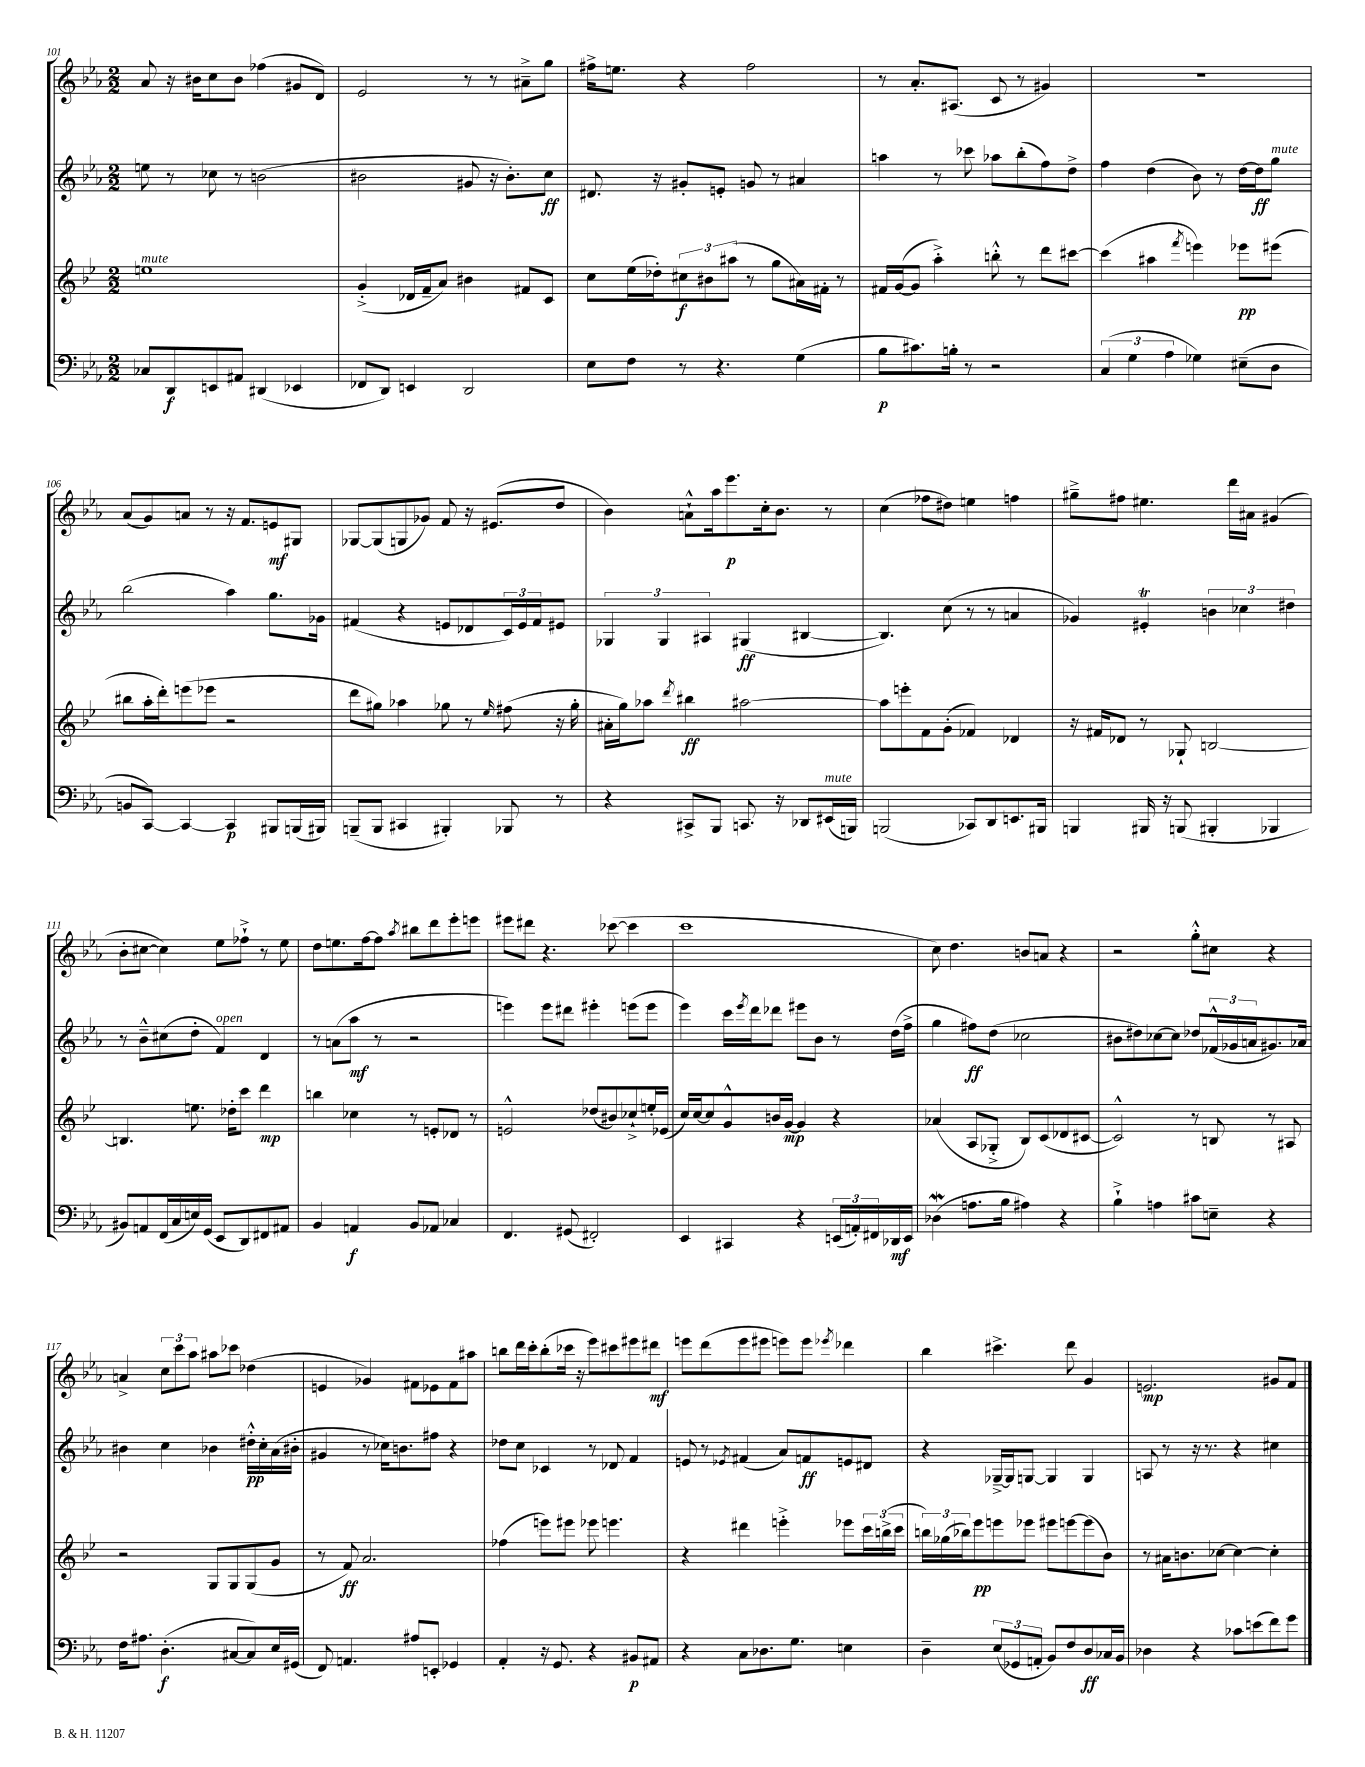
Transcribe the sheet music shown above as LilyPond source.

<<
\new StaffGroup <<
\new Staff = "s0" {
    \clef treble \key ees \major \numericTimeSignature \time 2/2
    aes'8 r16 bis'16 c''8 bis'8 fes''4( gis'8 d'8) |
    ees'2 r8 r8 ais'8---> g''8 |
    fis''16-> e''8. r4 fis''2 |
    r8 aes'8.-. ais8.( c'8 r8 gis'4) |
    R1 |
    aes'8( g'8) a'8 r8 r16 f'8. e'8\mf gis8 |
    ges8~ ges8( g8 ges'8) f'8 r16 eis'8.( d''8 |
    bes'4) a'8-!-^ aes''16 ees'''8.\p c''16-. bes'8. r8 |
    c''4( fes''8 dis''8) e''4 f''4 |
    gis''8---> fis''8 eis''4. d'''16 ais'16 gis'4( |
    bes'8-. cis''8~ cis''4) ees''8 fes''8-!-> r8 ees''8 |
    d''8 e''8. f''16~ f''8 \acciaccatura { aes''8 } bis''8 d'''8 ees'''8-. e'''8 |
    eis'''8 dis'''8 r4. ces'''8~( ces'''4 |
    c'''1 |
    c''8) d''4. b'8 a'8 r4 |
    r2 g''8-.-^ cis''8 r4 |
    a'4-> \tuplet 3/2 { c''8 c'''8 aes''8 } ais''8 ces'''8 des''4( |
    e'4 ges'4) fis'8 ees'8 fis'8 ais''8 |
    b''8 d'''16 c'''16-. b''8-.( ces'''16 r16 ees'''8) cis'''8 eis'''8 dis'''8\mf |
    e'''8 d'''8( e'''8 eis'''8 e'''8) e'''8 \acciaccatura { ees'''8 } des'''4 |
    bes''4 cis'''4.-> d'''8 g'4 |
    e'2.\mp gis'8 f'8 \bar "|." |
}
\new Staff = "s1" {
    \clef treble \key ees \major \numericTimeSignature \time 2/2
    e''8 r8 ces''8 r8 b'2( |
    bis'2 gis'8 r16 bis'8.-.) c''8\ff |
    dis'8. r16 gis'8-. e'8-. g'8 r8 ais'4 |
    a''4 r8 ces'''8 aes''8 bes''8-.( f''8) d''8-> |
    f''4 d''4( bes'8) r8 d''16~ d''16\ff g''8^\markup { \italic "mute" } |
    bes''2( aes''4) g''8. ges'16 |
    fis'4( r4 e'8 des'8 \tuplet 3/2 { c'16) e'16 fis'16 } eis'8 |
    \tuplet 3/2 { ges4 ges4 ais4 } gis4\ff( bis4~ |
    bis4.) c''8( r8 r8 a'4 |
    ges'4) eis'4-.\trill \tuplet 3/2 { b'4 ces''4 dis''4 } |
    r8 bes'8---^ cis''8( d''8-. f'4^\markup { \italic "open" }) d'4 |
    r8 a'8( aes''8\mf r8 r2 |
    e'''4) e'''8 dis'''8 eis'''4-. e'''8( e'''8 |
    ees'''4) c'''16 \acciaccatura { ees'''8 } d'''16 des'''8 eis'''8 bes'8 r8 d''16( f''16-> |
    g''4 fis''8\ff) d''8( ces''2 |
    bis'8 dis''8) ces''8~ ces''8 des''8 \tuplet 3/2 { fes'16-^( ges'16 a'16 } gis'8.) aes'16 |
    bis'4 c''4 bes'4 dis''16-.-^\pp c''16-. aes'16( bis'16-. |
    gis'4 r8 ces''16) b'8. fis''8 r4 |
    des''8 c''8 ces'4 r8 des'8 f'4 |
    e'8 r8 \acciaccatura { ees'8 } fis'4( aes'8) f'8\ff e'8 dis'8 |
    r4 ges16~---> ges16 g8~ g4 g4 |
    a8 r8 r16 r8. r4 cis''4 \bar "|." |
}
\new Staff = "s2" {
    \clef treble \key bes \major \numericTimeSignature \time 2/2
    e''1^\markup { \italic "mute" } |
    g'4-.->( des'16 f'16-- a'8) bis'4 fis'8 c'8 |
    c''8 ees''16( des''16-.) \tuplet 3/2 { cis''8\f bis'8 ais''8( } r8 g''8 ais'16) fis'16-. r8 |
    fis'16 g'16~( g'8 a''4-.->) b''8-.-^ r8 d'''8 cis'''8~ |
    cis'''4( ais''4 \acciaccatura { f'''8 } e'''4) ees'''8\pp eis'''8( |
    bis''8 a''16-. d'''16-.) e'''8( ees'''8 r2 |
    d'''8 gis''8) aes''4 ges''8 r8 \grace { ees''16 } fis''8( r16 ges''16-. |
    ais'16-. g''16) aes''8 \acciaccatura { d'''8 } bis''4\ff ais''2~ |
    ais''8 e'''8-. f'8 g'8-.( fes'4) des'4 |
    r16 fis'16 des'8 r8 ges8-! b2~ |
    b4. e''8. des''16-. c'''8 d'''4\mp |
    b''4 ces''4 r8 e'8-. des'8 r8 |
    e'2-^ des''8( bis'8) ces''8-!-> e''16-. ees'16( |
    c''16) c''16~ c''8 g'8-^ b'16 g'16~\mp g'4 r4 |
    aes'4( a8 ges8-.-> bes8) c'8( des'8 cis'8~ |
    cis'2-^) r8 b8 r8 ais8 |
    r2 g8 g8 g8( g'8 |
    r8 f'8\ff) a'2. |
    fes''4( e'''8) eis'''8 ees'''8 e'''4. |
    r4 dis'''4 e'''4-.-> ees'''8 \tuplet 3/2 { c'''16 b''16->( c'''16 } |
    \tuplet 3/2 { b''16) ges''16( bes''16) } ees'''8\pp e'''8 ees'''8 eis'''8 e'''8~ e'''8( bes'8) |
    r8 ais'16 b'8. ces''8~ ces''4~ ces''4-. \bar "|." |
}
\new Staff = "s3" {
    \clef bass \key ees \major \numericTimeSignature \time 2/2
    ces8 d,8\f e,8 ais,8 dis,4( ees,4 |
    fes,8 d,8) e,4 d,2 |
    ees8 f8 r8 r4. g4( |
    bes8\p cis'8.) b16-. r8 r2 |
    \tuplet 3/2 { c4( g4 aes4 } ges4) eis8--( d8 |
    b,8 c,8~) c,4~ c,4\p bis,,8 b,,16( bis,,16) |
    b,,8--( b,,8 cis,4 bis,,4-.) bes,,8 r8 |
    r4 cis,8-> bes,,8 c,8. r16 des,8 eis,16^\markup { \italic "mute" }( b,,16) |
    b,,2( ces,8) d,8 e,8. bis,,16 |
    b,,4 bis,,16 r16 b,,8( bis,,4-. bes,,4 |
    bis,8) a,8 f,16( c16 e16) g,16( ees,8 d,8) fis,8 ais,8 |
    bes,4 a,4\f bes,8 aes,8 ces4 |
    f,4. gis,8( fis,2-.) |
    ees,4 cis,4 r4 \tuplet 3/2 { e,16( a,16-.) fis,16 } des,16\mf e,16 |
    des4\mordent( a8. bes16 ais4) r4 |
    bes4-!-> a4 cis'8 e8-- r4 |
    f16 ais8. d4.-.\f( cis8~ cis8) ees16 gis,16( |
    f,8) a,4. ais8 e,8-. ges,4 |
    aes,4-. r16 g,8. r4 bis,8\p ais,8 |
    r4 c8 des8. g8. e4 |
    d4-- \tuplet 3/2 { ees8( ges,8 a,8-. } bes,8) f8 d8\ff ces16 bes,16 |
    des4 r4 ces'8 e'8( f'8) g'8 \bar "|." |
}
>>
>>
\layout { \context { \Score currentBarNumber = #101 } }
